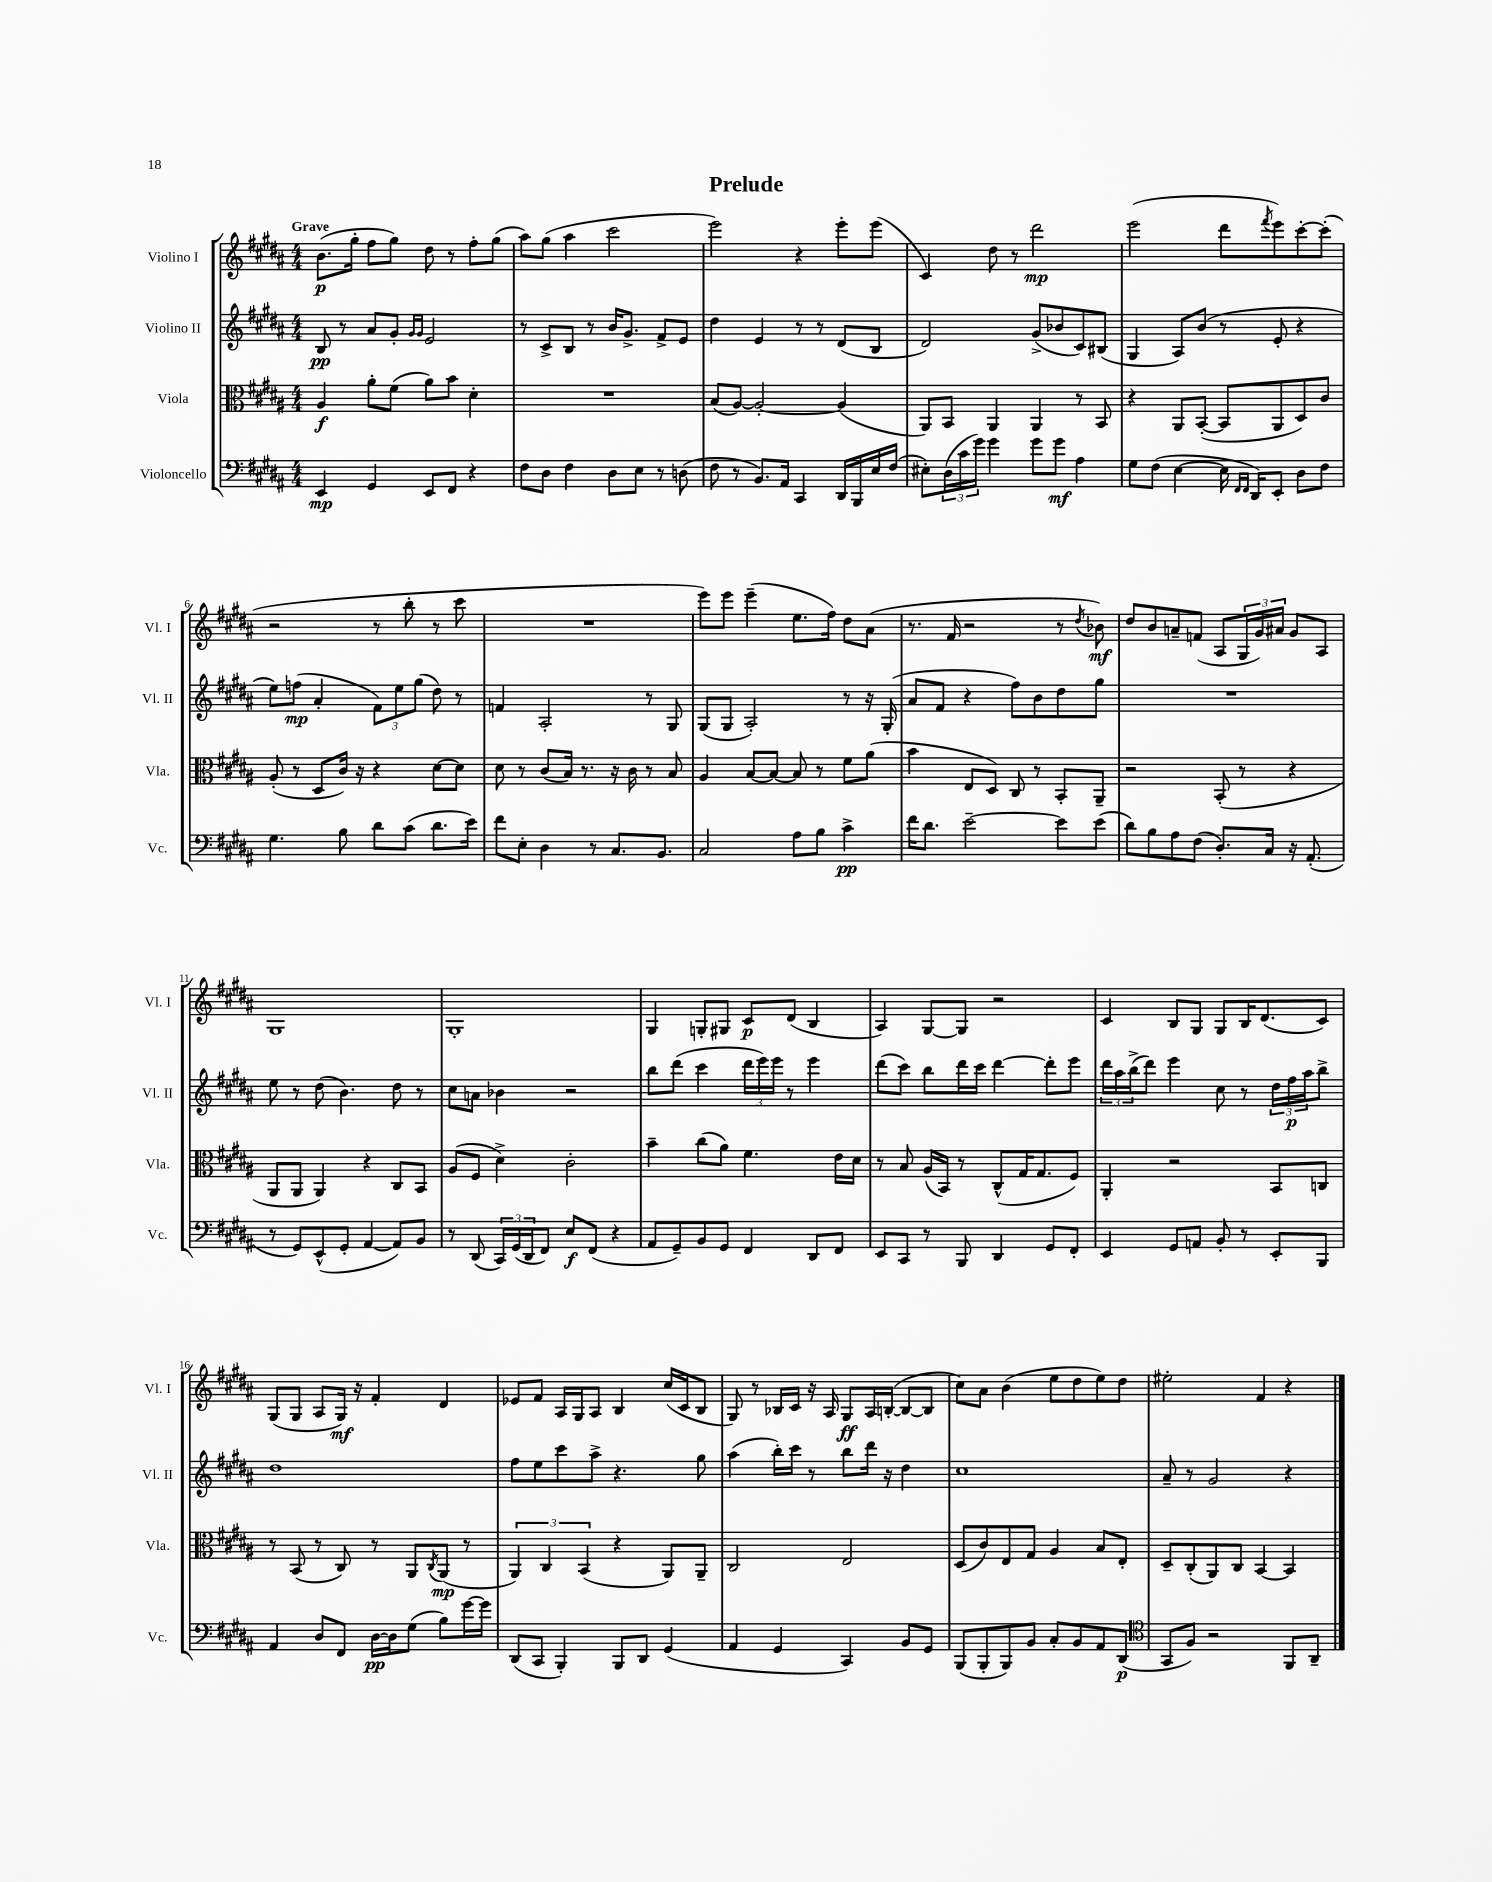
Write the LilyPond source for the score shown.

\header { title = "Prelude" }
<<
\new StaffGroup <<
\new Staff = "s0" \with { instrumentName = "Violino I" shortInstrumentName = "Vl. I" } {
    \clef treble \key b \major \numericTimeSignature \time 4/4 \tempo "Grave"
    b'8.\p( gis''16-. fis''8 gis''8) dis''8 r8 fis''8-. gis''8( |
    ais''8) gis''8( ais''4 cis'''2 |
    e'''2) r4 e'''8-. e'''8( |
    cis'4) dis''8 r8 dis'''2\mp |
    e'''2( dis'''8 \acciaccatura { fis'''8 } e'''8) cis'''8~-. cis'''8-.( |
    r2 r8 b''8-. r8 cis'''8 |
    R1 |
    e'''8) e'''8 e'''4--( e''8. fis''16) dis''8 ais'8( |
    r8. fis'16 r2 r8 \acciaccatura { dis''8 } bes'8\mf) |
    dis''8 b'8 a'8-- f'8( ais8 \tuplet 3/2 { gis16 gis'16) ais'16 } gis'8 ais8 |
    gis1 |
    gis1-. |
    gis4 g8-. gis8 cis'8\p dis'8( b4 |
    ais4) gis8~ gis8 r2 |
    cis'4 b8 gis8 gis8 b16 dis'8.( cis'8) |
    gis8( gis8 ais8 gis16\mf) r16 fis'4-. dis'4 |
    ees'8 fis'8 ais16 gis16 ais8 b4 cis''16( cis'16 b8 |
    gis8) r8 bes16 cis'16 r16 ais16 gis8\ff ais16 b16~-.( b8~ b8 |
    cis''8) ais'8 b'4( e''8 dis''8 e''8) dis''8 |
    eis''2-. fis'4 r4 \bar "|." |
}
\new Staff = "s1" \with { instrumentName = "Violino II" shortInstrumentName = "Vl. II" } {
    \clef treble \key b \major \numericTimeSignature \time 4/4
    b8\pp r8 ais'8 gis'8-. \grace { gis'16 gis'16 } e'2 |
    r8 cis'8-> b8 r8 b'16 gis'8.-> fis'8-> e'8 |
    dis''4 e'4 r8 r8 dis'8( b8 |
    dis'2) gis'8->( bes'8 cis'8) bis8( |
    gis4 ais8) b'8( r8 e'8-. r4 |
    e''8) f''8\mp( ais'4-. \tuplet 3/2 { fis'8) e''8 gis''8( } dis''8) r8 |
    f'4 ais2-. r8 gis8 |
    gis8( gis8 ais2-.) r8 r16 gis16-.( |
    ais'8 fis'8 r4 fis''8) b'8 dis''8 gis''8 |
    R1 |
    e''8 r8 dis''8( b'4.) dis''8 r8 |
    cis''8 a'8 bes'4 r2 |
    b''8 dis'''8( cis'''4 \tuplet 3/2 { dis'''16 e'''16) e'''16 } r8 e'''4 |
    dis'''8( cis'''8) b''8 dis'''16 cis'''16 dis'''4~ dis'''8-. e'''8 |
    \tuplet 3/2 { dis'''16 ais''16 b''16->( } dis'''8) e'''4 cis''8 r8 \tuplet 3/2 { dis''16 fis''16\p ais''16 } b''8-> |
    dis''1 |
    fis''8 e''8 cis'''8 ais''8-> r4. gis''8 |
    ais''4( b''16-.) cis'''16 r8 b''8 dis'''16 r16 dis''4 |
    cis''1 |
    ais'8-- r8 gis'2 r4 \bar "|." |
}
\new Staff = "s2" \with { instrumentName = "Viola" shortInstrumentName = "Vla." } {
    \clef alto \key b \major \numericTimeSignature \time 4/4
    ais4\f ais'8-. fis'8( ais'8) b'8 dis'4-. |
    R1 |
    b8( ais8~) ais2~-. ais4( |
    ais,8) b,8 ais,4 ais,4 r8 b,8 |
    r4 ais,8 b,8~-.( b,8 ais,8 dis8) cis'8 |
    ais8-.( r8 dis8 cis'16) r16 r4 dis'8~ dis'8 |
    dis'8 r8 cis'8( b16) r8. r16 cis'16 r8 b8 |
    ais4 b8~ b8~ b8 r8 fis'8 ais'8( |
    b'4 e8 dis8) cis8 r8 b,8-. ais,8-- |
    r2 b,8-.( r8 r4 |
    ais,8 ais,8 ais,4) r4 cis8 b,8 |
    ais8( fis8 dis'4->) cis'2-. |
    b'4-- cis''8( ais'8) fis'4. e'16 dis'16 |
    r8 b8 ais16( b,16) r8 cis8-^( gis16 gis8. fis8) |
    ais,4-. r2 b,8 c8 |
    r8 b,8( r8 cis8) r8 ais,8 \acciaccatura { cis8 } ais,8\mp( r8 |
    \tuplet 3/2 { ais,4) cis4 b,4( } r4 ais,8) ais,8-- |
    cis2 e2 |
    dis8( cis'8) e8 gis8 ais4 b8 e8-. |
    dis8-- cis8-.( ais,8) cis8 b,4~ b,4 \bar "|." |
}
\new Staff = "s3" \with { instrumentName = "Violoncello" shortInstrumentName = "Vc." } {
    \clef bass \key b \major \numericTimeSignature \time 4/4
    e,4\mp gis,4 e,8 fis,8 r4 |
    fis8 dis8 fis4 dis8 e8 r8 d8( |
    fis8 r8 b,8.) ais,16 cis,4 dis,16 b,,16 e16 fis16( |
    eis8-.) \tuplet 3/2 { dis16( cis'16 gis'16) } gis'4 gis'8 gis'8\mf ais4 |
    gis8 fis8( e4~ e16 \grace { fis,16 fis,16 } dis,16) e,8-. dis8 fis8 |
    gis4. b8 dis'8 cis'8( dis'8. e'16) |
    fis'8 e8-. dis4 r8 cis8. b,8. |
    cis2 ais8 b8 cis'4->\pp |
    fis'16 dis'8. e'2~-- e'8 e'8( |
    dis'8) b8 ais8 fis8( dis8.-.) cis16 r16 ais,8.-.( |
    r8 gis,8) e,8-^( gis,8-. ais,4~ ais,8) b,8 |
    r8 dis,8( \tuplet 3/2 { cis,16) gis,16( dis,16 } fis,8) e8\f fis,8( r4 |
    ais,8 gis,8--) b,8 gis,8 fis,4 dis,8 fis,8 |
    e,8 cis,8 r8 b,,8 dis,4 gis,8 fis,8-. |
    e,4 gis,8 a,8 b,8-. r8 e,8-. b,,8 |
    ais,4 dis8 fis,8 dis16~\pp dis16 gis8( b8) gis'16~ gis'16 |
    dis,8( cis,8 b,,4-.) b,,8 dis,8 gis,4( |
    ais,4 gis,4 cis,4) b,8 gis,8 |
    b,,8( b,,8-. b,,8) b,8 cis8-. b,8 ais,8 dis,8\p( |
    \clef tenor gis,8 fis8) r2 fis,8 ais,8-- \bar "|." |
}
>>
>>
